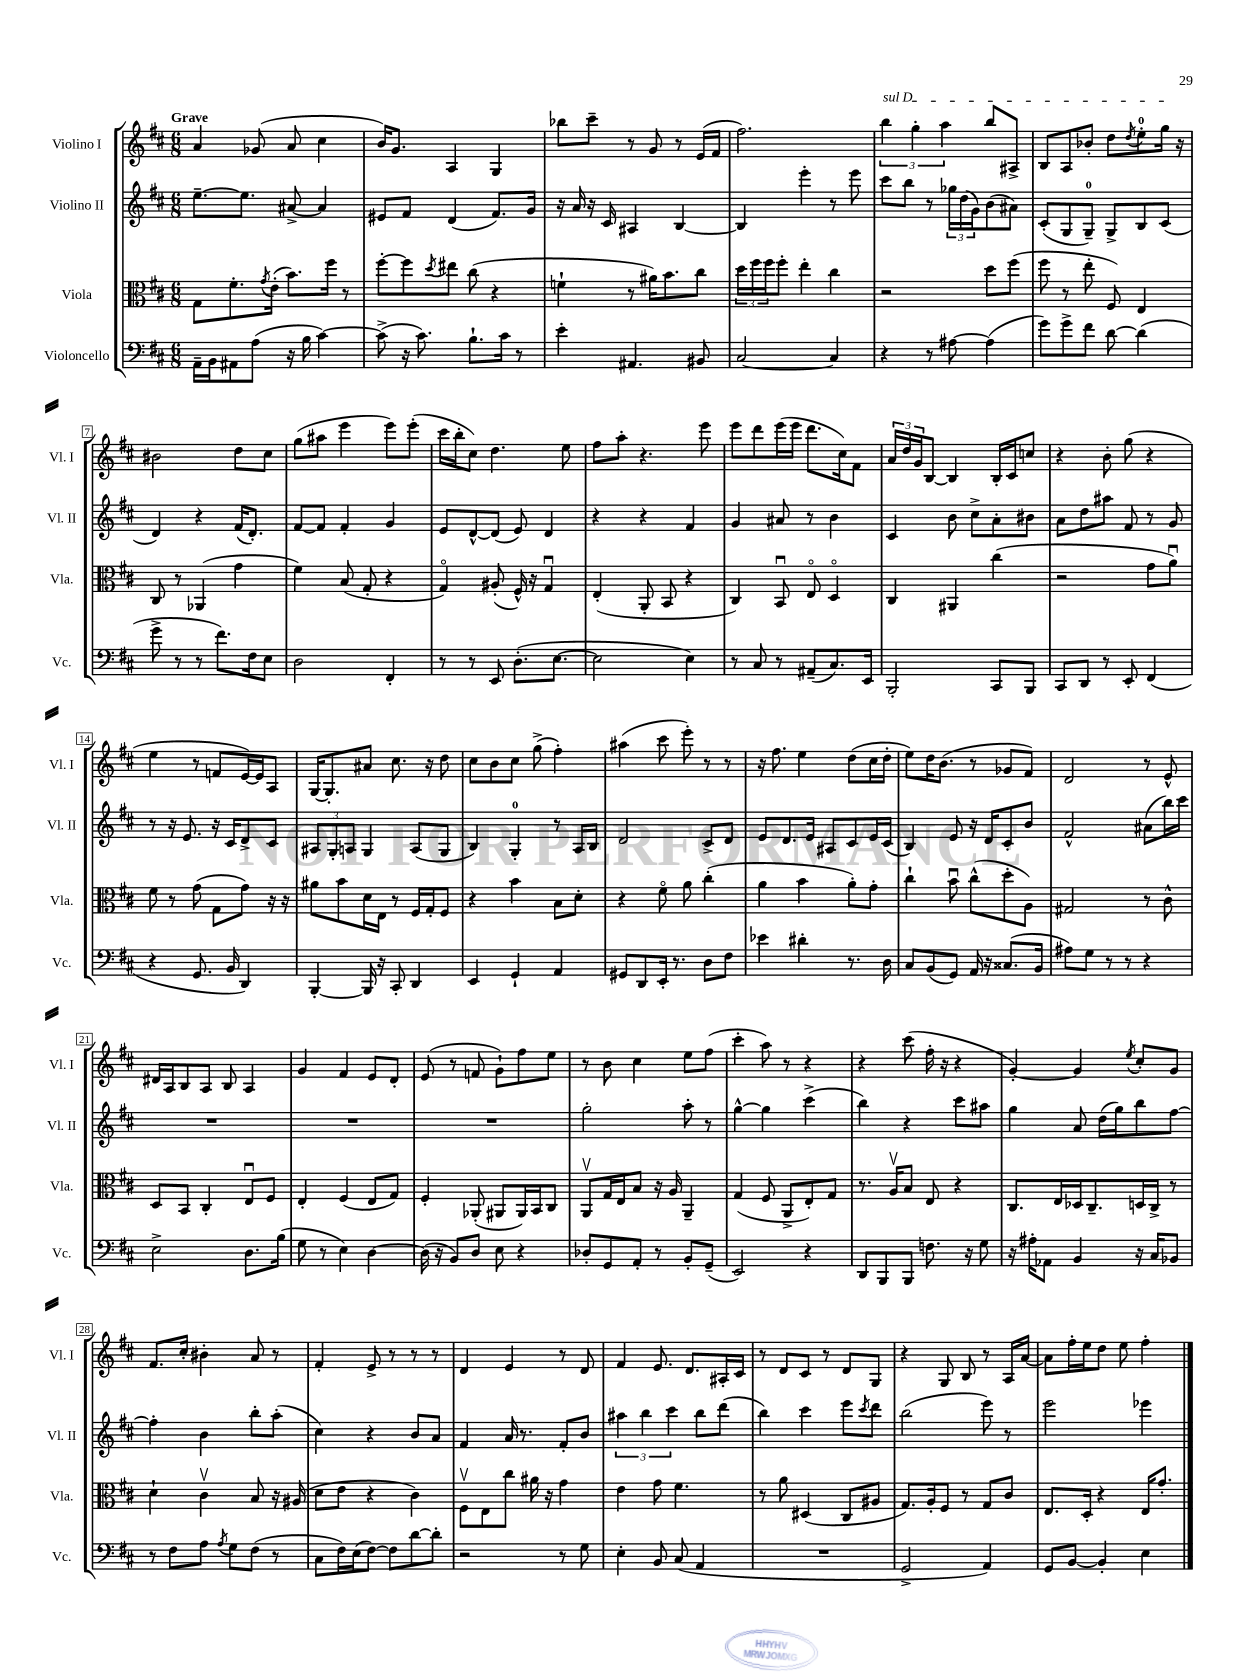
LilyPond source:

<<
\new StaffGroup <<
\new Staff = "s0" \with { instrumentName = "Violino I" shortInstrumentName = "Vl. I" } {
    \clef treble \key d \major \numericTimeSignature \time 6/8 \tempo "Grave"
    a'4 ges'8( a'8 cis''4 |
    b'16) g'8. a4 g4 |
    bes''8 cis'''8-- r8 g'8 r8 e'16( fis'16 |
    fis''2.) |
    \tuplet 3/2 { \once \override TextSpanner.bound-details.left.text = \markup { \italic "sul D" } b''4\startTextSpan g''4-. a''4 } b''8 ais8-> |
    b8 a8 bes'8-. d''8 \acciaccatura { d''8 } e''8-0-. g''16\stopTextSpan r16 |
    bis'2 d''8 cis''8 |
    g''8( ais''8 e'''4 e'''8) e'''8-.( |
    cis'''16 b''16-. cis''8) d''4. e''8 |
    fis''8 a''8-. r4. e'''8 |
    e'''8 d'''8 e'''16( e'''16 d'''8. cis''16) fis'8 |
    \tuplet 3/2 { a'16 d''16 g'16 } b8~ b4 b16-. cis'16 c''8 |
    r4 b'8-. g''8( r4 |
    e''4 r8 f'8 e'16~) e'16 a8 |
    g16~ g8.-. ais'8 cis''8. r16 d''8 |
    cis''8 b'8 cis''8 g''8->( fis''4-.) |
    ais''4( cis'''8 e'''8-.) r8 r8 |
    r16 fis''8. e''4 d''8( cis''16 d''16-. |
    e''8) d''16 b'8.( r8 ges'8 fis'8) |
    d'2 r8 e'8-^ |
    dis'16 a16 b8 a8 b8 a4 |
    g'4 fis'4 e'8 d'8-. |
    e'8( r8 f'8 g'8-!) fis''8 e''8 |
    r8 b'8 cis''4 e''8 fis''8( |
    cis'''4-. a''8) r8 r4 |
    r4 cis'''8( fis''16-. r16 r4 |
    g'4~-.) g'4 \acciaccatura { e''8 } cis''8-. g'8 |
    fis'8. cis''16-. bis'4-. a'8 r8 |
    fis'4-. e'8-> r8 r8 r8 |
    d'4 e'4 r8 d'8 |
    fis'4 e'8. d'8. ais16-. cis'16 |
    r8 d'8 cis'8 r8 d'8 g8 |
    r4 g8 b8 r8 a16 a'16~ |
    a'8 fis''16-. e''16 d''8 e''8 fis''4-. \bar "|." |
}
\new Staff = "s1" \with { instrumentName = "Violino II" shortInstrumentName = "Vl. II" } {
    \clef treble \key d \major \numericTimeSignature \time 6/8
    e''8.~-- e''8. ais'8~-> ais'4 |
    eis'8 fis'8 d'4( fis'8.) g'16 |
    r16 a'16 r16 cis'16 ais4 b4~ |
    b4 e'''4-. r8 e'''8 |
    cis'''8 b''8 r8 \tuplet 3/2 { ges''16 d''16( g'16) } b'8( ais'8) |
    cis'8-.( g8 g8-0--) g8-> b8 cis'8( |
    d'4) r4 fis'16( d'8.-.) |
    fis'8~ fis'8 fis'4-. g'4 |
    e'8 d'8~-^ d'8( e'8) d'4 |
    r4 r4 fis'4 |
    g'4 ais'8 r8 b'4 |
    cis'4 b'8 cis''8-> a'8-. bis'8 |
    a'8 d''8 ais''8 fis'8 r8 g'8 |
    r8 r16 e'8. r16 cis'16 d'8-> cis'8 |
    \tuplet 3/2 { ais8 g8-. a8 } g4 a8( g8 |
    b4) g4-0-. r8 a16 b16 |
    d'2 cis'8-> d'8 |
    e'8 d'8. e'16 ais8 cis'8 e'16 cis'16( |
    b4) e'8 r16 d'16 cis'8-. b'8 |
    fis'2-^ ais'8( b''16) cis'''16 |
    R2. |
    R2. |
    R2. |
    g''2-. a''8-. r8 |
    g''4~-^ g''4 cis'''4->( |
    b''4) r4 cis'''8 ais''8 |
    g''4 a'8 d''16( g''16) b''8 fis''8~ |
    fis''4-. b'4 b''8-. a''8-.( |
    cis''4) r4 b'8 a'8 |
    fis'4 a'16 r8. fis'8-. b'8 |
    \tuplet 3/2 { ais''4 b''4 cis'''4 } b''8 d'''8( |
    b''4) cis'''4 e'''8 \acciaccatura { cis'''8 } d'''8 |
    b''2( e'''8) r8 |
    e'''2 ees'''4 \bar "|." |
}
\new Staff = "s2" \with { instrumentName = "Viola" shortInstrumentName = "Vla." } {
    \clef alto \key d \major \numericTimeSignature \time 6/8
    g8 fis'8.-. \acciaccatura { g'8 } e'16-.( b'8.) fis''16 r8 |
    fis''8~-. fis''8 \acciaccatura { d''8 } eis''8 cis''8( r4 |
    f'4-! r8 ais'16) b'8. cis''8 |
    \tuplet 3/2 { d''16 fis''16 fis''16 } fis''8-. e''4-. cis''4 |
    r2 d''8 fis''8( |
    fis''8 r8 e''8-. fis8) e4 |
    cis8 r8 aes,4( g'4 |
    fis'4) b8( g8-. r4 |
    g4\flageolet) ais8-.( fis16-^) r16 g4\downbow |
    e4-.( a,8-. b,8 r4 |
    cis4) b,8\downbow e8\flageolet d4\flageolet |
    cis4 ais,4 cis''4( |
    r2 g'8 a'8\downbow) |
    fis'8 r8 g'8( g8 g'8) r16 r16 |
    ais'8 b'8 d'16 e16 r8 fis16 g16-. fis8 |
    r4 b'4 b8 d'8-. |
    r4 fis'8\flageolet a'8 cis''4-.( |
    a'4 b'4 a'8-.) g'8-. |
    cis''4-! b'8\downbow cis''8-^( d''8-. a8) |
    gis2 r8 cis'8-^ |
    d8 b,8 cis4-. e8\downbow fis8 |
    e4-. fis4( e8 g8) |
    fis4-. aes,8-.( ais,8 ais,16) b,16 cis8 |
    a,8\upbow g16 e16 b8 r16 a16 a,4-- |
    g4( fis8 a,8-> e8-.) g8 |
    r8. a16\upbow b8 e8 r4 |
    cis8. e16 des16 cis8.-- d16 cis16-> r8 |
    d'4-! cis'4\upbow b8 r16 ais16( |
    d'8 e'8 r4 cis'4) |
    fis8\upbow e8 cis''8 ais'16 r16 g'4 |
    e'4 g'8 fis'4. |
    r8 a'8 dis4( cis8 ais8 |
    g8.) a16-. fis8 r8 g8 cis'8 |
    e8. d16-. r4 e16 g'8.-. \bar "|." |
}
\new Staff = "s3" \with { instrumentName = "Violoncello" shortInstrumentName = "Vc." } {
    \clef bass \key d \major \numericTimeSignature \time 6/8
    a,16-- b,16 ais,8 a8( r16 b16 cis'4~) |
    cis'8->( r16 cis'8.) b8.-! cis'16 r8 |
    e'4-. ais,4. bis,8 |
    cis2~ cis4 |
    r4 r8 ais8~ ais4( |
    g'8) g'8-> fis'8 d'8~ d'4( |
    g'8-> r8 r8 fis'8.) fis16 e8 |
    d2 fis,4-. |
    r8 r8 e,8 d8.-.( e8.~ |
    e2 e4) |
    r8 cis8 r8 ais,8--( cis8.) e,16 |
    b,,2-. cis,8 b,,8 |
    cis,8 d,8 r8 e,8-. fis,4( |
    r4 g,8. b,16 d,4) |
    b,,4~-. b,,16 r16 cis,8-. d,4 |
    e,4 g,4-! a,4 |
    gis,8 d,8 e,16-. r8. d8 fis8 |
    ees'4 dis'4-. r8. d16 |
    cis8 b,8( g,8) a,16 r16 cisis8.( b,16 |
    ais8) g8 r8 r8 r4 |
    e2-> d8. b16( |
    g8 r8 e4) d4~ |
    d16( r16 b,8) d8 e8 r4 |
    des8-. g,8 a,8-. r8 b,8-. g,8--( |
    e,2) r4 |
    d,8 b,,8 b,,8 f8. r16 g8 |
    r16 ais16-. aes,8 b,4 r16 cis16 bes,8 |
    r8 fis8 a8 \acciaccatura { a8 } g8 fis8( r8 |
    cis8 fis16) e16( fis8~) fis8 d'8~ d'8-. |
    r2 r8 g8 |
    e4-. b,8 cis8( a,4 |
    R2. |
    g,2-> a,4) |
    g,8 b,8~ b,4-. e4 \bar "|." |
}
>>
>>
\layout { \context { \Score \override BarNumber.stencil = #(make-stencil-boxer 0.1 0.3 ly:text-interface::print) } }
